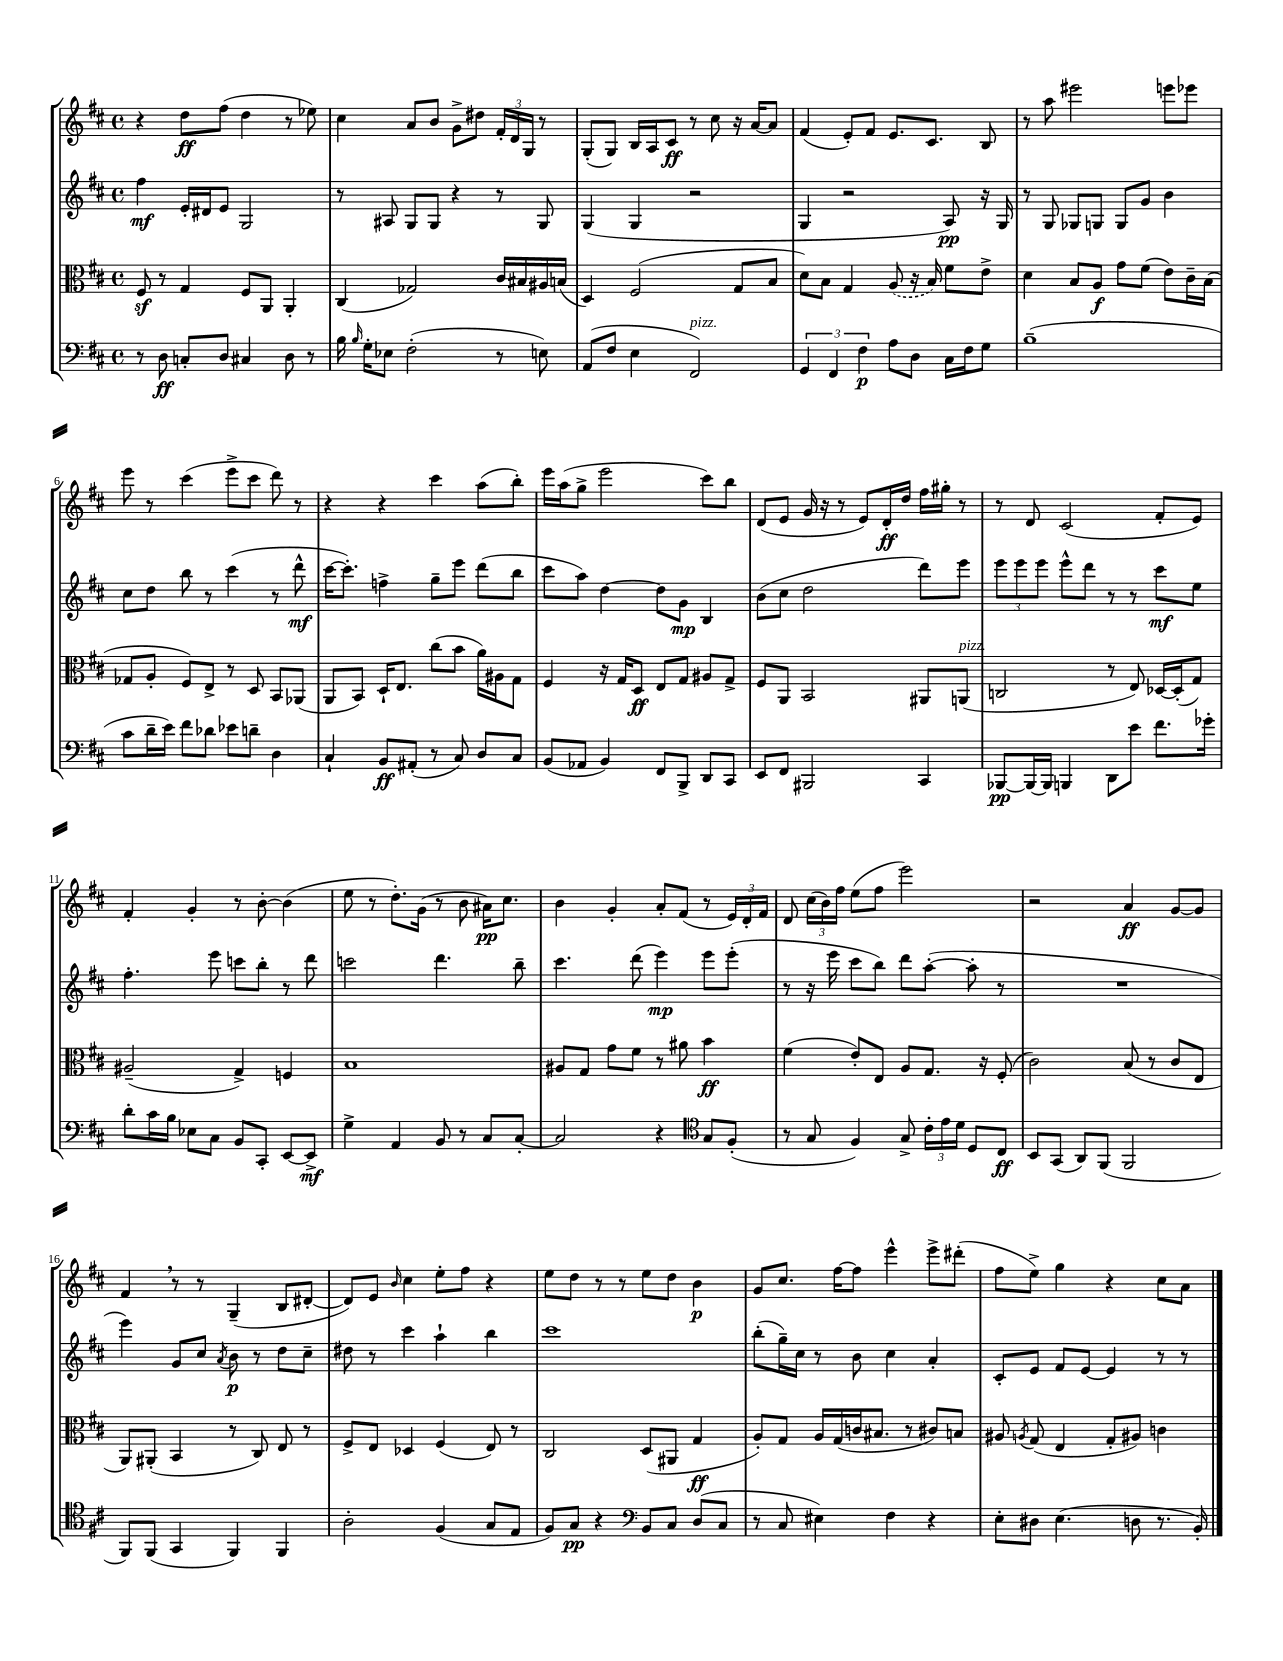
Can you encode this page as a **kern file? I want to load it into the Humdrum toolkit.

**kern	**dynam	**kern	**dynam	**kern	**dynam	**kern	**dynam
*part4	*part4	*part3	*part3	*part2	*part2	*part1	*part1
*staff4	*staff4	*staff3	*staff3	*staff2	*staff2	*staff1	*staff1
*clefF4	*	*clefC3	*	*clefG2	*	*clefG2	*
*k[f#c#]	*	*k[f#c#]	*	*k[f#c#]	*	*k[f#c#]	*
*M4/4	*	*M4/4	*	*M4/4	*	*M4/4	*
*met(c)	*	*met(c)	*	*met(c)	*	*met(c)	*
=1	=1	=1	=1	=1	=1	=1	=1
8r	.	8F#z/	.	4ff#\	mf	4r	.
8D\	ff	8r	.	.	.	.	.
8Cn'/L	.	4G/	.	16e'/LL	.	8dd\L	ff
.	.	.	.	16d#X/J	.	.	.
8D/J	.	.	.	8e/J	.	(8ff#\J	.
4C#X/	.	8F#/L	.	2G/	.	4dd\	.
.	.	8AA/J	.	.	.	.	.
8D\	.	4AA'/	.	.	.	8r	.
8r	.	.	.	.	.	8ee-X\)	.
=2	=2	=2	=2	=2	=2	=2	=2
16B\	.	(4C#/	.	8r	.	4cc#\	.
16qqB/	.	.	.	.	.	.	.
16G'\KL	.	.	.	.	.	.	.
8E-X\J	.	.	.	8A#X/	.	.	.
(2F#'\	.	2G-X/)	.	8G/L	.	8a/L	.
.	.	.	.	8G/J	.	8b/J	.
.	.	.	.	4r	.	8g^\L	.
.	.	.	.	.	.	8dd#X\J	.
8r	.	16c#/LL	.	8r	.	24f#'/LL	.
.	.	.	.	.	.	24d/	.
.	.	16B#X/	.	.	.	.	.
.	.	.	.	.	.	24G/JJ	.
8En\)	.	16A#X/	.	8G/	.	8r	.
.	.	(16Bn/JJ	.	.	.	.	.
=3	=3	=3	=3	=3	=3	=3	=3
(8AA/L	.	4D/)	.	(4G/	.	(8G'/L	.
8F#/J	.	.	.	.	.	8G/J)	.
4E\	.	(2F#/	.	4G/	.	16B/LL	.
.	.	.	.	.	.	16A/J	.
.	.	.	.	.	.	8c#/J	ff
!LO:TX:a:i:t=pizz.	!	!	!	!	!	!	!
2FF#/)	.	.	.	2r	.	8r	.
.	.	.	.	.	.	8cc#\	.
.	.	8G/L	.	.	.	16r	.
.	.	.	.	.	.	[16a/KL	.
.	.	8B/J	.	.	.	8a/J]	.
=4	=4	=4	=4	=4	=4	=4	=4
6GG/	.	8d\L)	.	4G/	.	(4f#/	.
.	.	8B\J	.	.	.	.	.
6FF#/	.	.	.	.	.	.	.
.	.	4G/	.	2r	.	8e'/L)	.
6F#\	p	.	.	.	.	.	.
.	.	.	.	.	.	8f#/J	.
8A\L	.	(8A/	.	.	.	8.e/L	.
8D\J	.	16r	.	.	.	.	.
.	.	16B/)	.	.	.	8.c#/J	.
16C#\LL	.	8f#\L	.	8A/)	pp	.	.
16F#\J	.	.	.	.	.	.	.
8G\J	.	8e^\J	.	16r	.	8B/	.
.	.	.	.	16G/	.	.	.
=5	=5	=5	=5	=5	=5	=5	=5
(1B~	.	4d\	.	8r	.	8r	.
.	.	.	.	8G/	.	8aa\	.
.	.	8B/L	.	8G-X/L	.	2eee#X\	.
.	.	8A/J	f	8Gn/J	.	.	.
.	.	8g\L	.	8G/L	.	.	.
.	.	(8f#\J	.	8g/J	.	.	.
.	.	8e\L)	.	4b\	.	8eeen\L	.
.	.	16c#~\L	.	.	.	8eee-X\J	.
.	.	(16B\JJ	.	.	.	.	.
!!LO:LB:g=z
=6	=6	=6	=6	=6	=6	=6	=6
8c#\L	.	8G-X/L	.	8cc#\L	.	8eee\	.
16d~\L	.	8A'/J	.	8dd\J	.	8r	.
16e\JJ)	.	.	.	.	.	.	.
8f#\L	.	8F#/L)	.	8bb\	.	(4ccc#\	.
8d-X\J	.	8E^/J	.	8r	.	.	.
8e-X\L	.	8r	.	(4ccc#\	.	8eee^\L	.
8dn~\J	.	8D/	.	.	.	8ccc#\J	.
4D\	.	8BB/L	.	8r	.	8ddd\)	.
.	.	(8AA-X/J	.	8ddd^^\	mf	8r	.
=7	=7	=7	=7	=7	=7	=7	=7
4C#`/	.	8AA/L	.	[16ccc#\KL	.	4r	.
.	.	.	.	8.ccc#'\J])	.	.	.
.	.	8BB/J)	.	.	.	.	.
8BB/L	ff	16D`/KL	.	4ffn^\	.	4r	.
.	.	8.E/J	.	.	.	.	.
(8AA#X'/J	.	.	.	.	.	.	.
8r	.	(8cc#\L	.	8gg~\L	.	4ccc#\	.
8C#/)	.	8b\J	.	8eee\J	.	.	.
8D/L	.	16a\LL)	.	(8ddd\L	.	(8aa\L	.
.	.	16A#X\J	.	.	.	.	.
8C#/J	.	8G\J	.	8bb\J	.	8bb'\J)	.
=8	=8	=8	=8	=8	=8	=8	=8
(8BB/L	.	4F#/	.	8ccc#\L	.	16eee\LL	.
.	.	.	.	.	.	(16aa\J	.
8AA-X/J	.	.	.	8aa\J)	.	8gg^\J	.
4BB/)	.	16r	.	[4dd\	.	2eee\	.
.	.	16G/KL	.	.	.	.	.
.	.	8D/J	ff	.	.	.	.
8FF#/L	.	8E/L	.	8dd\L]	.	.	.
8BBB^/J	.	8G/J	.	8g\J	mp	.	.
8DD/L	.	8A#X/L	.	4B/	.	8ccc#\L)	.
8CC#/J	.	8G^/J	.	.	.	8bb\J	.
=9	=9	=9	=9	=9	=9	=9	=9
8EE/L	.	8F#/L	.	(8b\L	.	(8d/L	.
8FF#/J	.	8AA/J	.	8cc#\J	.	8e/J	.
2BBB#X/	.	2BB/	.	2dd\	.	16g/	.
.	.	.	.	.	.	16r	.
.	.	.	.	.	.	8r	.
.	.	.	.	.	.	8e/L)	.
.	.	.	.	.	.	16d'/L	ff
.	.	.	.	.	.	16dd/JJ	.
4CC#/	.	8AA#X/L	.	8ddd\L)	.	16ff#\LL	.
.	.	.	.	.	.	16gg#X'\JJ	.
!	!	!LO:TX:a:i:t=pizz.	!	!	!	!	!
.	.	(8AAn/J	.	8eee\J	.	8r	.
=10	=10	=10	=10	=10	=10	=10	=10
[8BBB-X/L	pp	2Cn/	.	12eee\L	.	8r	.
.	.	.	.	12eee\	.	.	.
16BBB-/L_	.	.	.	.	.	8d/	.
.	.	.	.	12eee\J	.	.	.
16BBB-/JJ]	.	.	.	.	.	.	.
4BBBn/	.	.	.	8eee^^\L	.	(2c#/	.
.	.	.	.	8ddd\J	.	.	.
8DD\L	.	8r	.	8r	.	.	.
8e\J	.	8E/)	.	8r	.	.	.
8.f#\L	.	[16D-X/LL	.	8ccc#\L	mf	8f#'/L	.
.	.	(16D-'/J]	.	.	.	.	.
.	.	8G/J)	.	8ee\J	.	8e/J)	.
16g-X'\Jk	.	.	.	.	.	.	.
!!LO:LB:g=z
=11	=11	=11	=11	=11	=11	=11	=11
8d'\L	.	(2A#X~/	.	4.ff#'\	.	4f#'/	.
16c#\L	.	.	.	.	.	.	.
16B\JJ	.	.	.	.	.	.	.
8E-X\L	.	.	.	.	.	4g'/	.
8C#\J	.	.	.	8eee\	.	.	.
8BB/L	.	4G^/)	.	8cccn\L	.	8r	.
8CC#'/J	.	.	.	8bb'\J	.	[8b'\	.
[8EE/L	.	4Fn/	.	8r	.	(4b\]	.
8EE^/J]	mf	.	.	8ddd\	.	.	.
=12	=12	=12	=12	=12	=12	=12	=12
4G^\	.	1B	.	2cccn\	.	8ee\	.
.	.	.	.	.	.	8r	.
4AA/	.	.	.	.	.	8.dd'\L)	.
.	.	.	.	.	.	(16g\Jk	.
8BB/	.	.	.	4.ddd\	.	8r	.
8r	.	.	.	.	.	8b\	.
8C#/L	.	.	.	.	.	16a#X\KL)	pp
.	.	.	.	.	.	8.cc#\J	.
[8C#'/J	.	.	.	8bb~\	.	.	.
=13	=13	=13	=13	=13	=13	=13	=13
2C#/]	.	8A#X/L	.	4.ccc#\	.	4b\	.
.	.	8G/J	.	.	.	.	.
.	.	8g\L	.	.	.	4g'/	.
.	.	8f#\J	.	(8ddd\	.	.	.
4r	.	8r	.	4eee\)	mp	8a'/L	.
.	.	8a#X\	.	.	.	(8f#/J	.
*clefC4	*	*	*	*	*	*	*
8G/L	.	4b\	ff	8eee\L	.	8r	.
(8F#'/J	.	.	.	(8eee'\J	.	24e/LL)	.
.	.	.	.	.	.	24d'/	.
.	.	.	.	.	.	24f#/JJ	.
=14	=14	=14	=14	=14	=14	=14	=14
8r	.	(4f#\	.	8r	.	8d/	.
8G/	.	.	.	16r	.	(24cc#\LL	.
.	.	.	.	.	.	24b\)	.
.	.	.	.	16eee\	.	.	.
.	.	.	.	.	.	24ff#\JJ	.
4F#/)	.	8e'/L)	.	8ccc#\L	.	(8ee\L	.
.	.	8E/J	.	8bb\J)	.	8ff#\J	.
8G^/	.	8A/L	.	8ddd\L	.	2eee\)	.
24c#'\LL	.	8.G/J	.	([8aa'\J	.	.	.
24e\	.	.	.	.	.	.	.
24d\JJ	.	.	.	.	.	.	.
8D/L	.	.	.	8aa'\]	.	.	.
.	.	16r	.	.	.	.	.
8C#/J	ff	(8F#'/	.	8r	.	.	.
=15	=15	=15	=15	=15	=15	=15	=15
8BB/L	.	2c#\)	.	1r	.	2r	.
(8GG/J	.	.	.	.	.	.	.
8AA/L)	.	.	.	.	.	.	.
(8FF#/J	.	.	.	.	.	.	.
2FF#/	.	(8B/	.	.	.	4a/	ff
.	.	8r	.	.	.	.	.
.	.	8c#/L	.	.	.	[8g/L	.
.	.	8E/J	.	.	.	8g/J]	.
!!LO:LB:g=z
=16	=16	=16	=16	=16	=16	=16	=16
8FF#/L)	.	8AA/L)	.	4eee\)	.	4f#,/	.
(8FF#/J	.	(8AA#X'/J	.	.	.	.	.
4GG/	.	4BB/	.	8g/L	.	8r	.
.	.	.	.	8cc#/J	.	8r	.
.	.	.	.	8qa/	.	.	.
4FF#/)	.	8r	.	8b\	p	(4G~/	.
.	.	8C#/)	.	8r	.	.	.
4FF#/	.	8E/	.	8dd\L	.	8B/L	.
.	.	8r	.	8cc#~\J	.	[8d#X'/J	.
=17	=17	=17	=17	=17	=17	=17	=17
2A'\	.	8F#^/L	.	8dd#X\	.	8d#/L])	.
.	.	8E/J	.	8r	.	8e/J	.
.	.	.	.	.	.	16qqb/	.
.	.	4D-X/	.	4ccc#\	.	4cc#\	.
(4F#/	.	(4F#/	.	4aa`\	.	8ee'\L	.
.	.	.	.	.	.	8ff#\J	.
8G/L	.	8E/)	.	4bb\	.	4r	.
8E/J	.	8r	.	.	.	.	.
=18	=18	=18	=18	=18	=18	=18	=18
8F#/L)	.	2C#/	.	1ccc#	.	8ee\L	.
8G/J	pp	.	.	.	.	8dd\J	.
4r	.	.	.	.	.	8r	.
.	.	.	.	.	.	8r	.
*clefF4	*	*	*	*	*	*	*
8BB/L	.	(8D/L	.	.	.	8ee\L	.
8C#/J	.	8AA#X/J	.	.	.	8dd\J	.
(8D/L	.	4G/	ff	.	.	4b\	p
8C#/J	.	.	.	.	.	.	.
=19	=19	=19	=19	=19	=19	=19	=19
8r	.	8A'/L)	.	(8bb'\L	.	8g/L	.
8C#/	.	8G/J	.	16gg~\L)	.	8.cc#/J	.
.	.	.	.	16cc#\JJ	.	.	.
4E#X\)	.	16A/LL	.	8r	.	.	.
.	.	(16G/	.	.	.	[16ff#\KL	.
.	.	16cn/J	.	8b\	.	8ff#\J]	.
.	.	8.B#X/J	.	.	.	.	.
4F#\	.	.	.	4cc#\	.	4eee^^\	.
.	.	8r	.	.	.	.	.
4r	.	8c#X/L)	.	4a'/	.	8eee^\L	.
.	.	8Bn/J	.	.	.	(8ddd#X'\J	.
=20	=20	=20	=20	=20	=20	=20	=20
8E'\L	.	8A#X/	.	8c#'/L	.	8ff#\L	.
.	.	8qAn/	.	.	.	.	.
8D#X\J	.	(8G/	.	8e/J	.	8ee^\J)	.
(4.E\	.	4E/	.	8f#/L	.	4gg\	.
.	.	.	.	[8e/J	.	.	.
.	.	8G'/L	.	4e/]	.	4r	.
8Dn\	.	8A#X/J)	.	.	.	.	.
8.r	.	4cn\	.	8r	.	8cc#\L	.
.	.	.	.	8r	.	8a\J	.
16BB'/)	.	.	.	.	.	.	.
==	==	==	==	==	==	==	==
*-	*-	*-	*-	*-	*-	*-	*-
